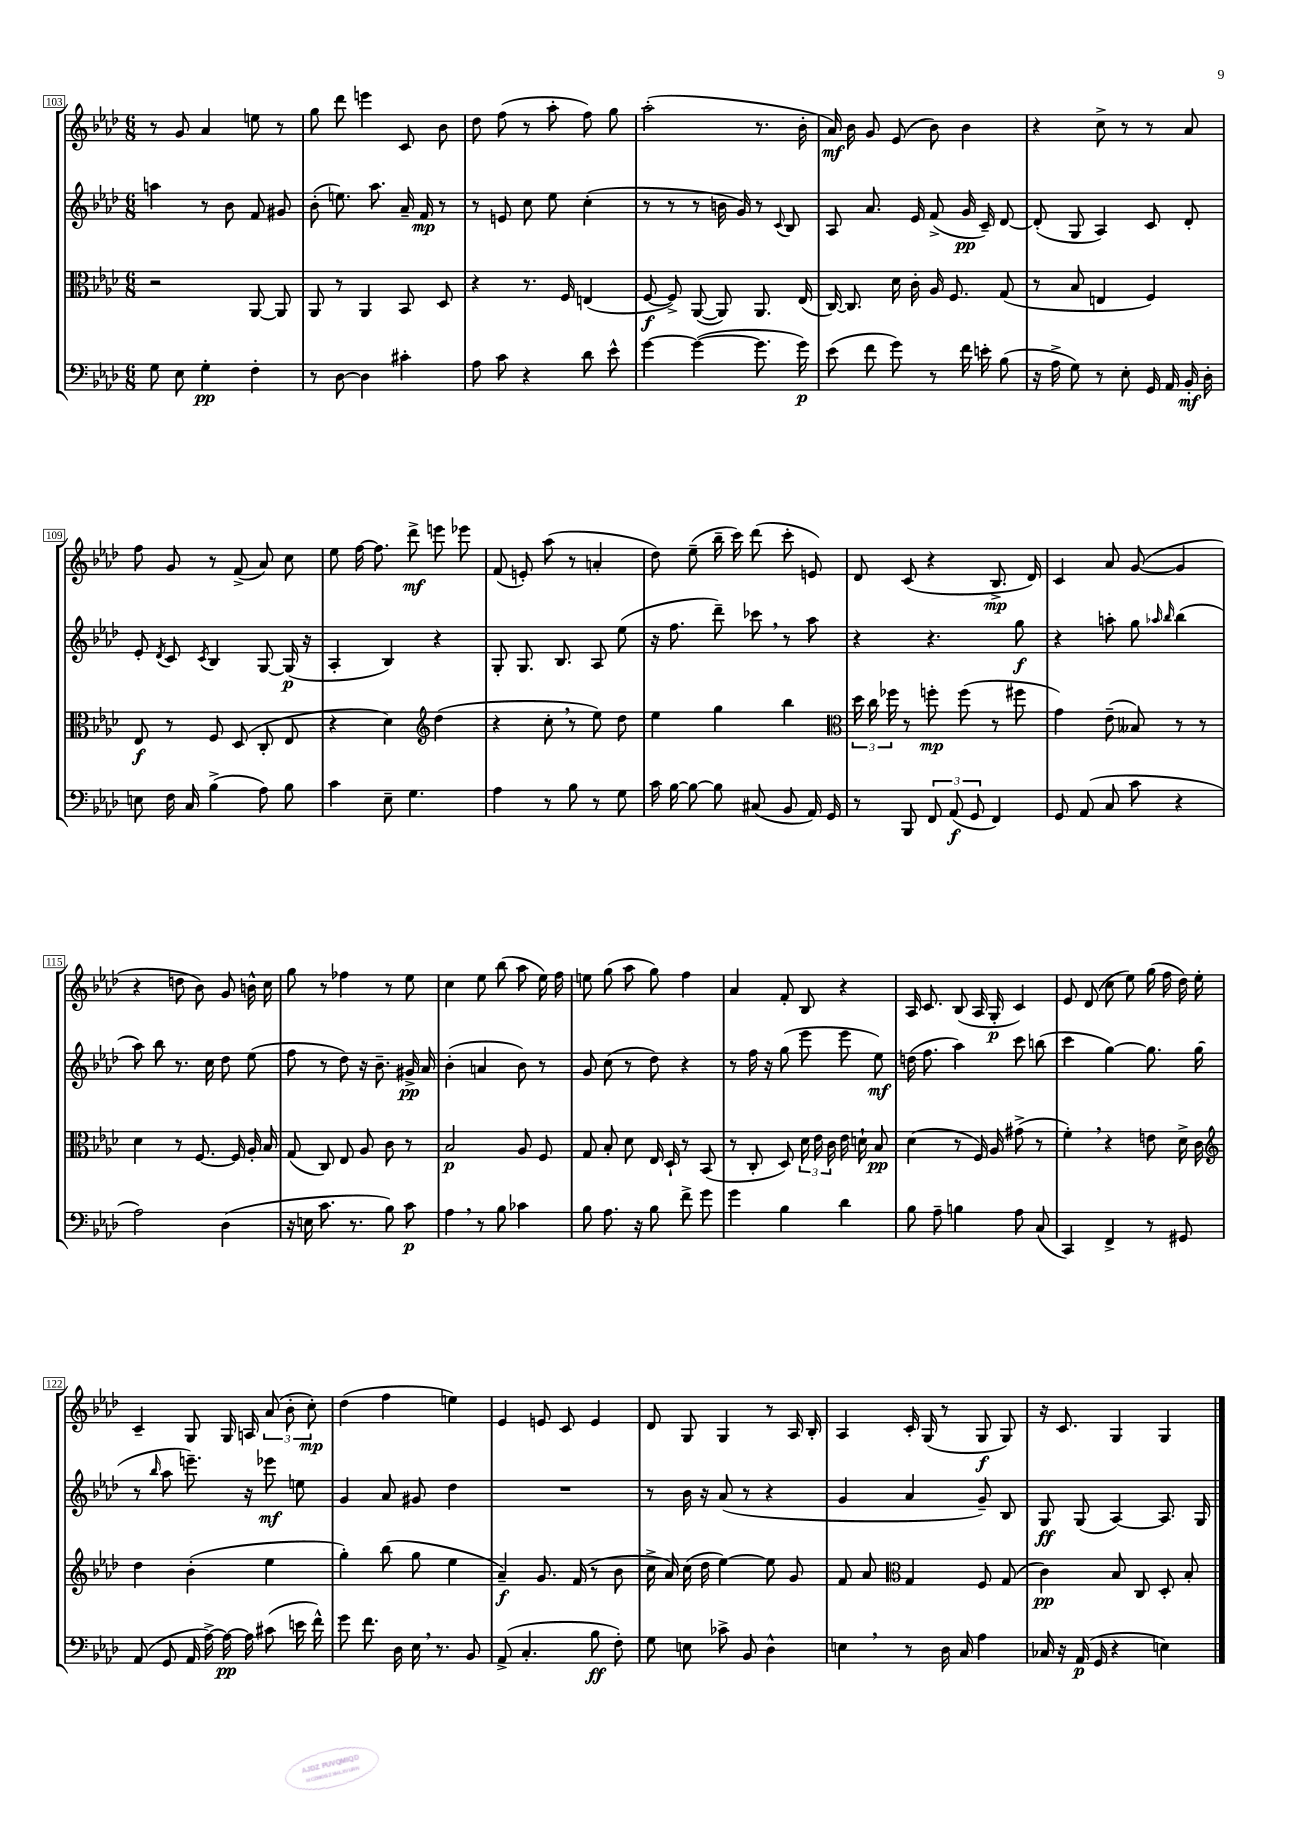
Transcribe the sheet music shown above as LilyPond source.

<<
\new StaffGroup <<
\new Staff = "s0" {
    \clef treble \key aes \major \numericTimeSignature \time 6/8
    \autoBeamOff r8 g'8 aes'4 e''8 r8 |
    g''8 des'''8 e'''4 c'8 bes'8 |
    des''8 f''8( r8 aes''8-. f''8) g''8 |
    aes''2-.( r8. bes'16-. |
    aes'16\mf) bes'16 g'8 ees'8( bes'8) bes'4 |
    r4 c''8-> r8 r8 aes'8 |
    f''8 g'8 r8 f'8->( aes'8) c''8 |
    ees''8 f''16~ f''8. des'''8->\mf e'''8 ees'''8 |
    f'8( e'8-.) aes''8( r8 a'4-. |
    des''8) ees''8--( bes''16-- c'''16) des'''8( c'''8-. e'8) |
    des'8 c'8( r4 bes8.->\mp des'16) |
    c'4 aes'8 g'8~( g'4 |
    r4 d''8 bes'8) g'8 b'16-^ c''16 |
    g''8 r8 fes''4 r8 ees''8 |
    c''4 ees''8 bes''8( aes''8 ees''16) f''16 |
    e''8 g''8( aes''8 g''8) f''4 |
    aes'4 f'8-. bes8 r4 |
    aes16 c'8. bes8( aes16 g16-.\p c'4) |
    ees'8 des'8( c''8 ees''8) g''16( f''16 des''16) ees''16-. |
    c'4-- g8 g16 a16 \tuplet 3/2 { aes'8( bes'8-. c''8-.\mp) } |
    des''4( f''4 e''4) |
    ees'4 e'8 c'8 e'4 |
    des'8 g8 g4 r8 aes16 bes16-. |
    aes4 c'16-. g16( r8 g8\f g8) |
    r16 c'8. g4 g4 \bar "|." |
}
\new Staff = "s1" {
    \clef treble \key aes \major \numericTimeSignature \time 6/8
    \autoBeamOff a''4 r8 bes'8 f'8 gis'8 |
    bes'8-.( e''8.) aes''8. aes'16-- f'16\mp r8 |
    r8 e'8 c''8 ees''8 c''4-.( |
    r8 r8 r8 b'16 g'16) r8 \appoggiatura { c'8 } bes8 |
    aes8 aes'8. ees'16 f'8->( g'16\pp c'16--) des'8~ |
    des'8-.( g8 aes4) c'8 des'8-. |
    ees'8-. \acciaccatura { des'8 } c'8 \acciaccatura { c'8 } bes4 g8~ g16\p( r16 |
    aes4-. bes4) r4 |
    g8-. g8. bes8. aes8 ees''8( |
    r16 f''8. des'''8--) ces'''8 \breathe r8 aes''8 |
    r4 r4. g''8\f |
    r4 a''8-. g''8 \grace { aes''16 bes''16 } bes''4( |
    aes''8) bes''8 r8. c''16 des''8 ees''8( |
    f''8 r8 des''8) r16 bes'8.-- gis'16->\pp aes'16 |
    bes'4-.( a'4 bes'8) r8 |
    g'8 c''8( r8 des''8) r4 |
    r8 f''16 r16 g''8( ees'''8 ees'''8 ees''8\mf) |
    d''16( f''8. aes''4) c'''8 b''8( |
    c'''4 g''4~) g''8. g''16( |
    r8 \grace { bes''16 } aes''8 e'''8.--) r16 ees'''8\mf e''8 |
    g'4 aes'8 gis'8 des''4 |
    R2. |
    r8 bes'16 r16 aes'8( r8 r4 |
    g'4 aes'4 g'8--) bes8 |
    g8\ff g8( aes4~) aes8. g16 \bar "|." |
}
\new Staff = "s2" {
    \clef alto \key aes \major \numericTimeSignature \time 6/8
    \autoBeamOff r2 aes,8~ aes,8 |
    aes,8 r8 aes,4 bes,8 des8 |
    r4 r8. f16 e4( |
    f8~\f f8->) aes,8~( aes,8) aes,8. ees16( |
    c16~) c8. des'16 c'16-. aes16 f8. g8( |
    r8 bes8 e4 f4) |
    ees8\f r8 f8 des8( c8-. ees8 |
    r4 des'4) \clef treble des''4( |
    r4 c''8-. \breathe r8 ees''8) des''8 |
    ees''4 g''4 bes''4 |
    \clef alto \tuplet 3/2 { des''16 c''16 fes''16 } r8 f''8-.\mp f''8( r8 fis''8 |
    g'4) ees'8--( beses8) r8 r8 |
    des'4 r8 f8.~ f16 aes16-. bes16 |
    g8( c8) ees8 aes8 c'8 r8 |
    bes2\p aes8 f8 |
    g8 bes8-. des'8 ees16 des16-! r8 bes,8( |
    r8 c8-. des8) \tuplet 3/2 { des'16 ees'16 c'16 } ees'16 d'16-! bes8\pp |
    des'4( r8 f16) aes16 gis'8->( r8 |
    f'4-.) \breathe r4 e'8 des'16-> c'16 |
    \clef treble des''4 bes'4-.( ees''4 |
    g''4-.) bes''8( g''8 ees''4 |
    aes'4--\f) g'8. f'16( r8 bes'8 |
    c''16-> aes'16) c''16( des''16 ees''4~) ees''8 g'8 |
    f'8 aes'8 \clef alto g4 f8 g8( |
    c'4\pp) bes8 c8 des8-. bes8-. \bar "|." |
}
\new Staff = "s3" {
    \clef bass \key aes \major \numericTimeSignature \time 6/8
    \autoBeamOff g8 ees8 g4-.\pp f4-. |
    r8 des8~ des4 cis'4-. |
    aes8 c'8 r4 des'8 ees'8-^ |
    g'4~ g'4~( g'8. g'16\p) |
    ees'8( f'8 g'8) r8 f'16 e'16-. bes8( |
    r16 aes16-> g8) r8 ees8-. g,16 aes,16 bes,16-.\mf des16-. |
    e8 f16 c16 bes4->( aes8) bes8 |
    c'4 ees8-- g4. |
    aes4 r8 bes8 r8 g8 |
    c'16 bes16~ bes8~ bes8 cis8( bes,8 aes,16) g,16 |
    r8 bes,,8 \tuplet 3/2 { f,8 aes,8\f( g,8 } f,4) |
    g,8 aes,8( c8 c'8 r4 |
    aes2) des4( |
    r16 e16 c'8. r8. bes8) c'8\p |
    aes4 \breathe r8 bes8 ces'4 |
    bes8 aes8. r16 bes8 f'8-> g'8 |
    g'4 bes4 des'4 |
    bes8 aes8-- b4 aes8 c8( |
    c,4) f,4-> r8 gis,8 |
    aes,8( g,8 aes,16 aes16~->) aes16~\pp aes16 cis'8( e'16 f'16-^) |
    g'8 f'8. des16 ees16 \breathe r8. bes,8 |
    aes,8->( c4.-. bes8\ff f8-.) |
    g8 e8 ces'8-> bes,8 des4-^ |
    e4 \breathe r8 des16 c16 aes4 |
    ces16 r16 aes,16\p( g,16 r4 e4) \bar "|." |
}
>>
>>
\layout { \context { \Score currentBarNumber = #103 \override BarNumber.stencil = #(make-stencil-boxer 0.1 0.3 ly:text-interface::print) } }
